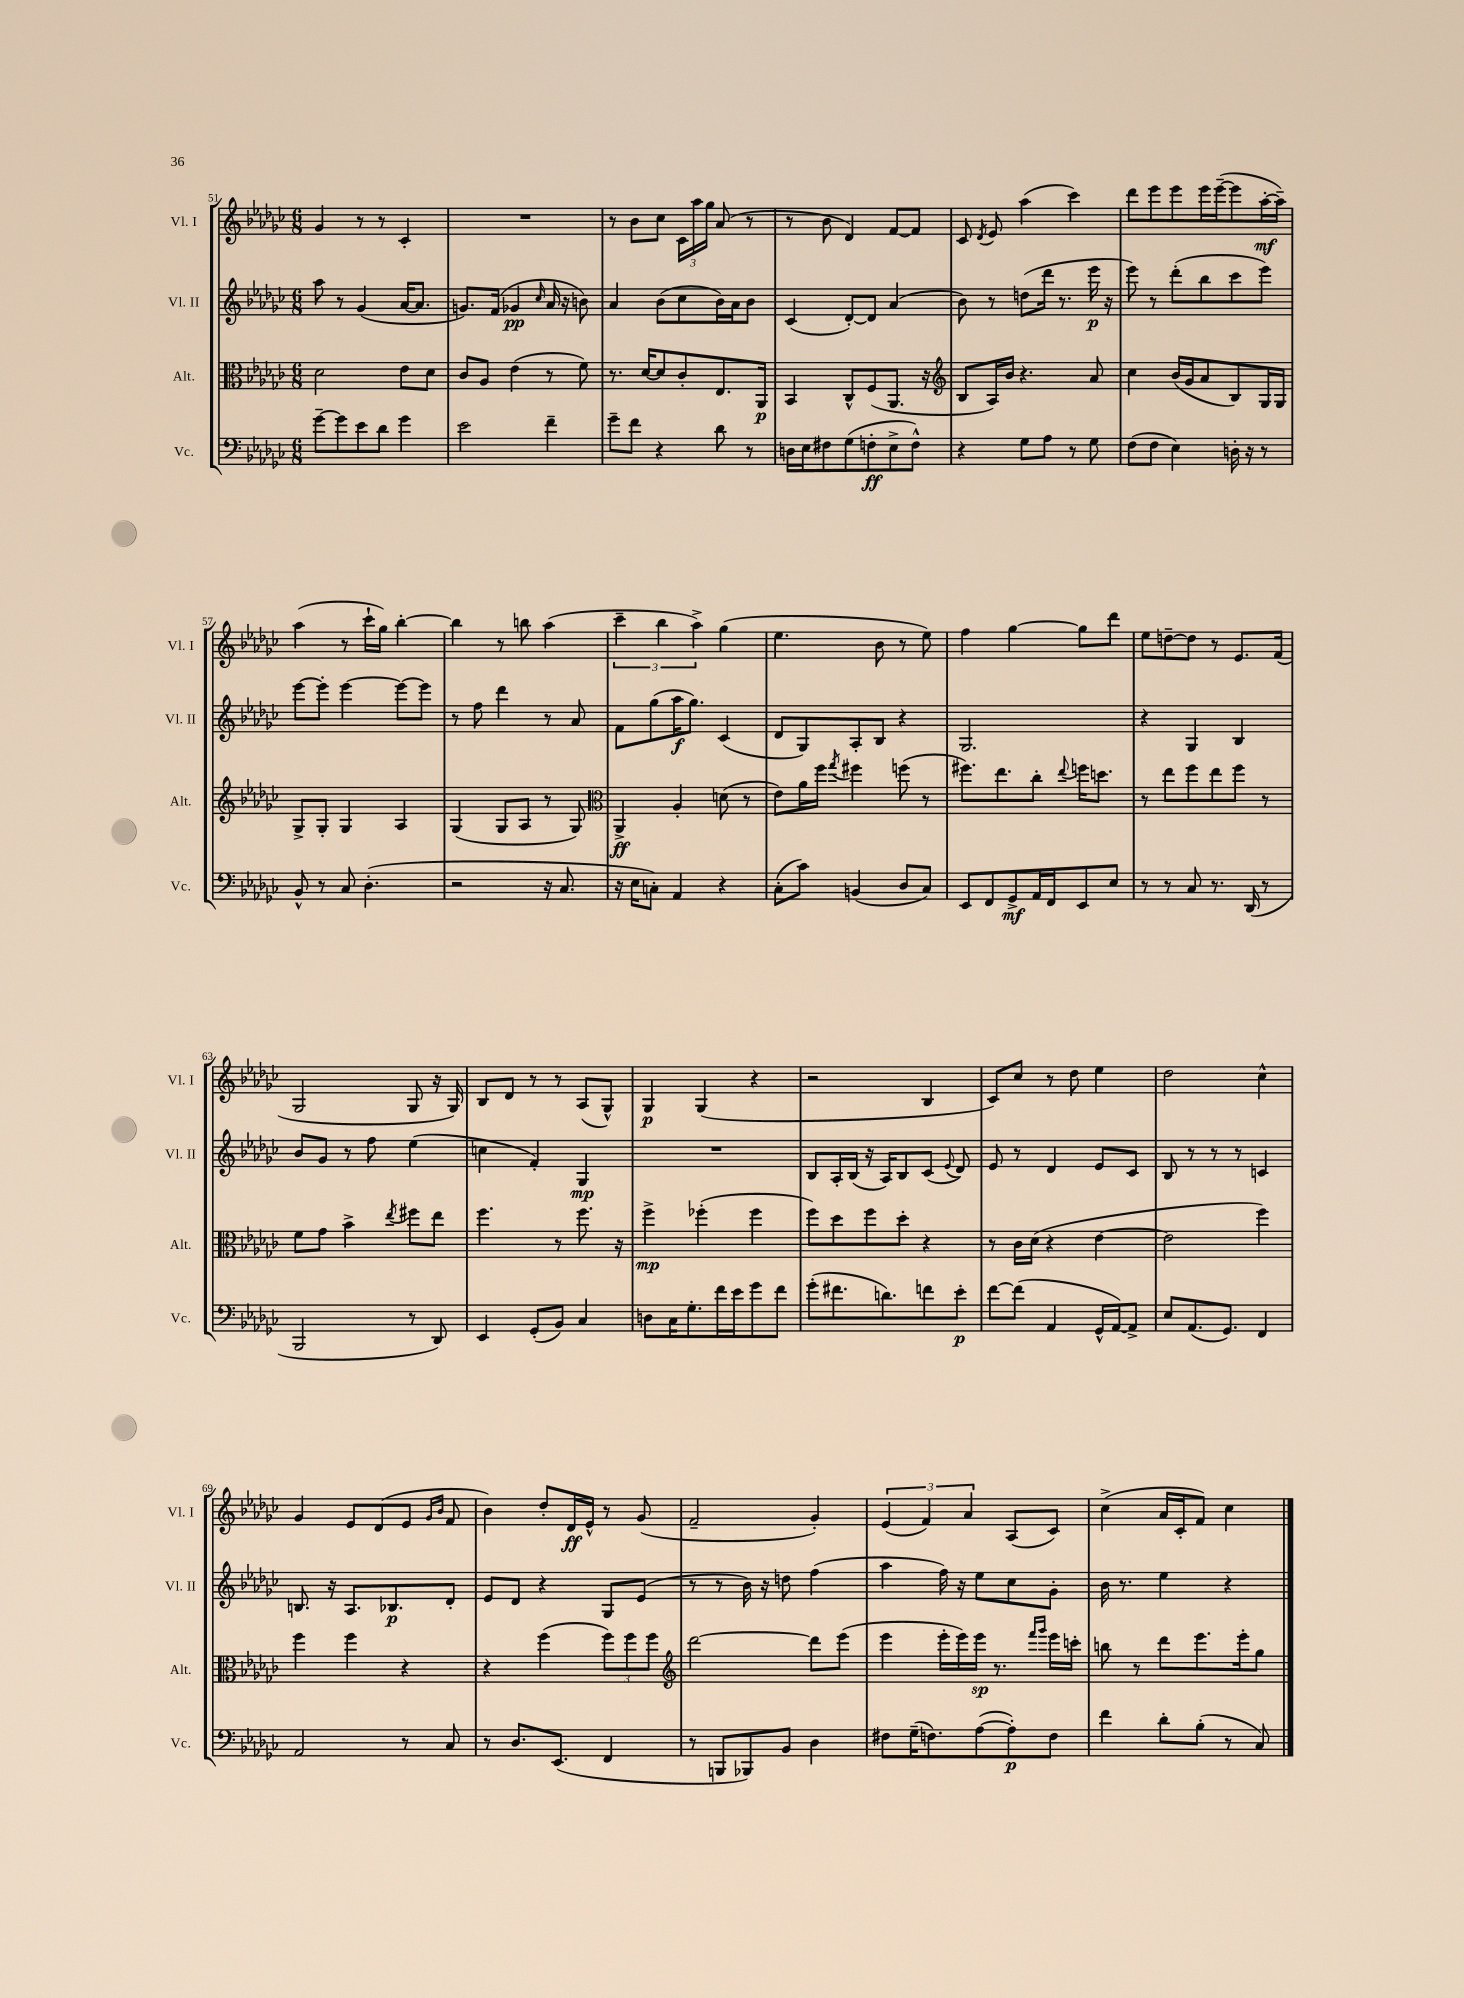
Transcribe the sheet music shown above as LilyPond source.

<<
\new StaffGroup <<
\new Staff = "s0" \with { instrumentName = "Vl. I" shortInstrumentName = "Vl. I" } {
    \clef treble \key ges \major \numericTimeSignature \time 6/8
    \autoBeamOff ges'4 r8 r8 ces'4-. |
    R2. |
    r8 bes'8[ ces''8] \tuplet 3/2 { ces'16[ aes''16 ges''16] } aes'8( r8 |
    r8 bes'8 des'4) f'8[~ f'8] |
    ces'8 \acciaccatura { des'8 } ees'8 aes''4( ces'''4) |
    des'''8[ ees'''8 ees'''8 ees'''16 ees'''16~--( ees'''8 aes''16~-.\mf aes''16]--) |
    aes''4( r8 ces'''16[-! ges''16]) bes''4~-. |
    bes''4 r8 b''8 aes''4( |
    \tuplet 3/2 { ces'''4-- bes''4 aes''4->) } ges''4( |
    ees''4. bes'8 r8 ees''8) |
    f''4 ges''4~ ges''8[ des'''8] |
    ees''8[ d''8~-- d''8] r8 ees'8.[ f'16]( |
    ges2 ges8 r16 ges16) |
    bes8[ des'8] r8 r8 aes8[( ges8]-^) |
    ges4\p ges4( r4 |
    r2 bes4 |
    ces'8[) ces''8] r8 des''8 ees''4 |
    des''2 ces''4-^ |
    ges'4 ees'8[ des'8( ees'8] \grace { ges'16[ bes'16] } f'8 |
    bes'4) des''8[-. des'16\ff ees'16]-^ r8 ges'8( |
    f'2-- ges'4-.) |
    \tuplet 3/2 { ees'4( f'4) aes'4 } aes8[( ces'8]) |
    ces''4->( aes'16[ ces'16-. f'8]) ces''4 \bar "|." |
}
\new Staff = "s1" \with { instrumentName = "Vl. II" shortInstrumentName = "Vl. II" } {
    \clef treble \key ges \major \numericTimeSignature \time 6/8
    \autoBeamOff aes''8 r8 ges'4( aes'16[~ aes'8.] |
    g'8.[) f'16]( ges'4\pp \grace { ces''16 } aes'16 r16 b'8) |
    aes'4 bes'8[( ces''8 bes'16) aes'16 bes'8] |
    ces'4( des'8[~-.) des'8] aes'4( |
    bes'8) r8 d''8[( des'''16] r8. ees'''16\p r16 |
    ees'''8) r8 des'''8[-.( bes''8 ces'''8 ees'''8]) |
    ees'''8[~ ees'''8]-. ees'''4~ ees'''8[~ ees'''8] |
    r8 f''8 des'''4 r8 aes'8 |
    f'8[ ges''8( aes''16\f ges''8.]) ces'4( |
    des'8[ ges8) aes8-. bes8] r4 |
    ges2. |
    r4 ges4 bes4 |
    bes'8[ ges'8] r8 f''8 ees''4( |
    c''4 f'4-.) ges4\mp |
    R2. |
    bes8[ aes16-. bes16]( r16 aes16[) bes8 ces'8]( \appoggiatura { ees'8 } des'8) |
    ees'8 r8 des'4 ees'8[ ces'8] |
    bes8 r8 r8 r8 c'4 |
    b8. r16 aes8.[ bes8.\p des'8]-. |
    ees'8[ des'8] r4 ges8[ ees'8]( |
    r8 r8 bes'16) r16 d''8 f''4( |
    aes''4 f''16) r16 ees''8[ ces''8 ges'8]-. |
    bes'16 r8. ees''4 r4 \bar "|." |
}
\new Staff = "s2" \with { instrumentName = "Alt." shortInstrumentName = "Alt." } {
    \clef alto \key ges \major \numericTimeSignature \time 6/8
    \autoBeamOff des'2 ees'8[ des'8] |
    ces'8[ aes8] ees'4( r8 f'8) |
    r8. des'16[~ des'8 ces'8-. ees8. aes,16]\p |
    bes,4 ces8[-^ f8( aes,8.] r16 |
    \clef treble bes8[ aes16) bes'16] r4. aes'8 |
    ces''4 bes'16[( ges'16 aes'8 bes8) ges16 ges16] |
    ges8[-> ges8]-. ges4 aes4 |
    ges4( ges8[ aes8] r8 ges8) |
    \clef alto aes,4->\ff aes4-. d'8( r8 |
    ees'8[) aes'16 f''16] \acciaccatura { ges''8 } fis''4 f''8( r8 |
    fis''8.[) ees''8. ces''8]-. \appoggiatura { ees''8 } f''16[ d''8.] |
    r8 ees''8[ f''8 ees''8 f''8] r8 |
    f'8[ ges'8] bes'4-> \acciaccatura { ees''8 } fis''8[ ees''8] |
    f''4. r8 f''8. r16 |
    f''4->\mp fes''4-.( fes''4 |
    f''8[) des''8 f''8 des''8]-. r4 |
    r8 ces'16[ des'16]( r4 ees'4~ |
    ees'2 f''4) |
    f''4 f''4 r4 |
    r4 f''4( \tuplet 3/2 { f''8[) f''8 f''8] } |
    \clef treble des'''2~ des'''8[ ees'''8]( |
    ees'''4 ees'''16[-. ees'''16) ees'''16]\sp r8. \grace { f'''16[ ges'''16] } ees'''16[ c'''16]-. |
    b''8 r8 des'''8[ ees'''8. ees'''16-. ges''8] \bar "|." |
}
\new Staff = "s3" \with { instrumentName = "Vc." shortInstrumentName = "Vc." } {
    \clef bass \key ges \major \numericTimeSignature \time 6/8
    \autoBeamOff ges'8[~-- ges'8 ees'8 des'8] ges'4 |
    ees'2 f'4-- |
    ges'8[-- f'8] r4 des'8 r8 |
    d16[ ees16 fis8 ges8( f8-.\ff ees8-> f8]-^) |
    r4 ges8[ aes8] r8 ges8 |
    f8[( f8] ees4) d16-. r16 r8 |
    bes,8-^ r8 ces8 des4.-.( |
    r2 r16 ces8. |
    r16 ees16[ c8]-.) aes,4 r4 |
    ces8[-.( ces'8]) b,4( des8[ ces8]) |
    ees,8[ f,8 ges,8->\mf aes,16 f,16 ees,8 ees8] |
    r8 r8 ces8 r8. des,16( r8 |
    bes,,2 r8 des,8) |
    ees,4 ges,8[-.( bes,8]) ces4 |
    d8[ ces16 ges8.-. f'16 ees'16 ges'8 f'8] |
    ges'8[-.( fis'8. d'8.) f'8 ees'8]-.\p |
    f'8[~ f'8]( aes,4 ges,16[-^ aes,16~) aes,8]-> |
    ees8[ aes,8.( ges,8.]) f,4 |
    aes,2 r8 ces8 |
    r8 des8.[ ees,8.]( f,4 |
    r8 b,,8[ bes,,8) bes,8] des4 |
    fis8[ ges16--( f8.) aes8~( aes8-.\p) f8] |
    f'4 des'8[-. bes8]-.( r8 ces8) \bar "|." |
}
>>
>>
\layout { \context { \Score currentBarNumber = #51 } }
